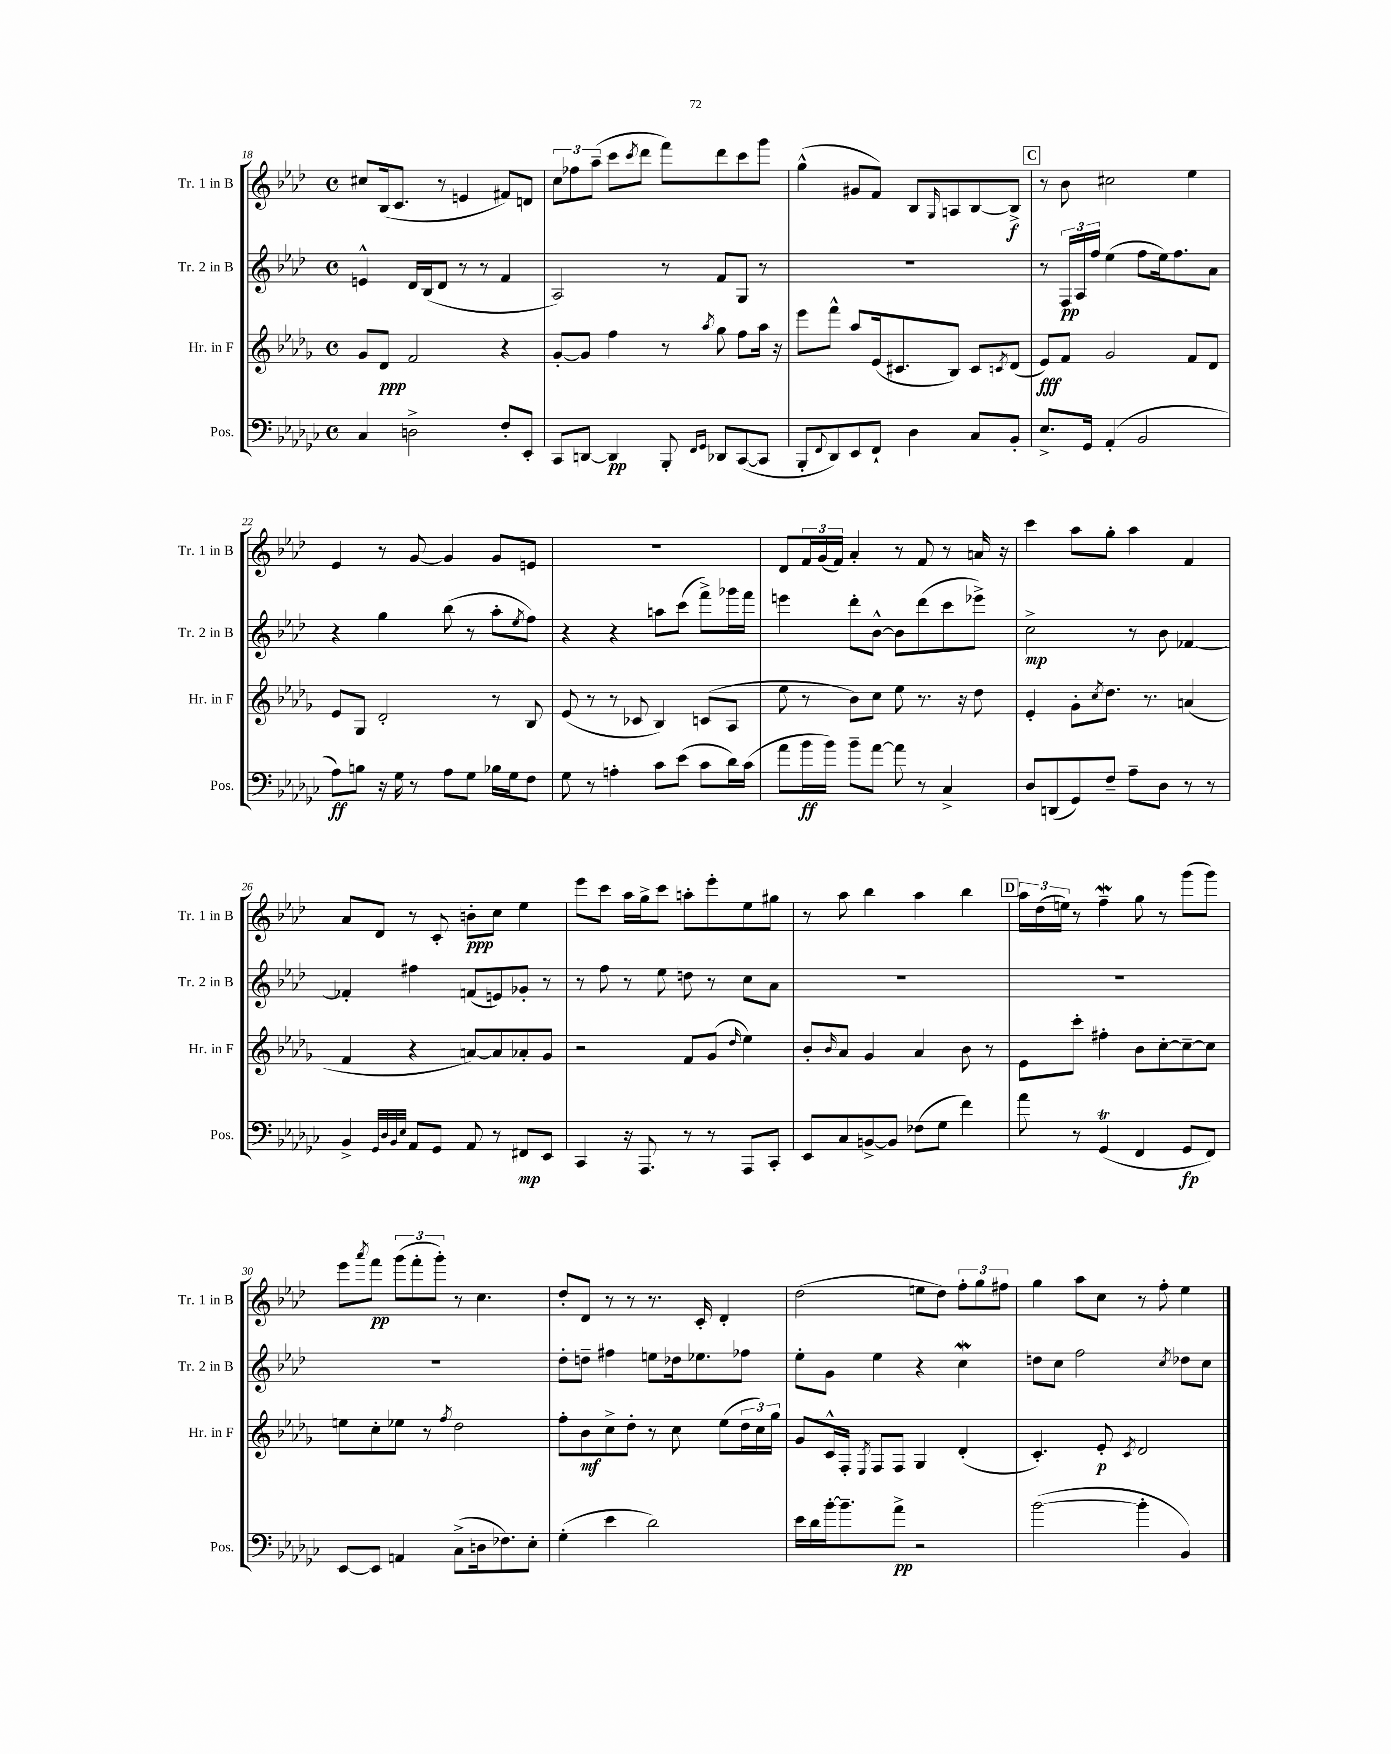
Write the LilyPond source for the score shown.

<<
\new StaffGroup <<
\new Staff = "s0" \with { instrumentName = "Tr. 1 in B" shortInstrumentName = "Tr. 1 in B" } {
    \clef treble \key aes \major \defaultTimeSignature \time 4/4
    cis''8 bes16( c'8. r8 e'4 fis'8) d'8 |
    \tuplet 3/2 { c''8 fes''8 aes''8--( } c'''8 \acciaccatura { c'''8 } des'''8 f'''8) des'''8 c'''8 g'''8 |
    g''4-^( gis'8 f'8) bes8 \grace { g16 } a8 bes8~ bes8->\f |
    \mark \markup { \box "C" } r8 bes'8 cis''2 ees''4 |
    ees'4 r8 g'8~ g'4 g'8 e'8 |
    R1 |
    des'8 \tuplet 3/2 { f'16 g'16( f'16) } aes'4-. r8 f'8 r8 a'16 r16 |
    c'''4 aes''8 g''8-. aes''4 f'4 |
    aes'8 des'8 r8 c'8-. b'8-.\ppp c''8 ees''4 |
    ees'''8 c'''8 aes''16 g''16-> c'''8 a''8-. ees'''8-. ees''8 gis''8 |
    r8 aes''8 bes''4 aes''4 bes''4 |
    \mark \markup { \box "D" } \tuplet 3/2 { aes''16 des''16( e''16) } r8 f''4--\mordent g''8 r8 g'''8( g'''8) |
    ees'''8 \acciaccatura { aes'''8 } f'''8\pp \tuplet 3/2 { g'''8( f'''8-. g'''8-.) } r8 c''4. |
    des''8-. des'8 r8 r8 r8. c'16-. des'4-. |
    des''2( e''8 des''8) \tuplet 3/2 { f''8-. g''8 fis''8 } |
    g''4 aes''8 c''8 r8 f''8-. ees''4 \bar "|." |
}
\new Staff = "s1" \with { instrumentName = "Tr. 2 in B" shortInstrumentName = "Tr. 2 in B" } {
    \clef treble \key aes \major \defaultTimeSignature \time 4/4
    e'4-^ des'16 bes16( des'8 r8 r8 f'4 |
    aes2) r8 f'8 g8 r8 |
    R1 |
    \mark \markup { \box "C" } r8 \tuplet 3/2 { f16\pp aes16 f''16 } ees''4( f''8 ees''16) f''8. aes'8 |
    r4 g''4 bes''8( r8 aes''8-. \acciaccatura { ees''8 } f''8) |
    r4 r4 a''8 c'''8( f'''8->) ges'''16 f'''16 |
    e'''4 des'''8-. bes'8~-^ bes'8 des'''8( c'''8 ees'''8->) |
    c''2->\mp r8 bes'8 fes'4~ |
    fes'4-. fis''4 f'8( e'8) ges'8-. r8 |
    r8 f''8 r8 ees''8 d''8 r8 c''8 aes'8 |
    R1 |
    \mark \markup { \box "D" } R1 |
    R1 |
    des''8-. d''8-- fis''4 e''8 des''16 ees''8. fes''8 |
    ees''8-. g'8 ees''4 r4 c''4\mordent |
    d''8 c''8 f''2 \acciaccatura { c''8 } des''8 c''8 \bar "|." |
}
\new Staff = "s2" \with { instrumentName = "Hr. in F" shortInstrumentName = "Hr. in F" } {
    \clef treble \key des \major \defaultTimeSignature \time 4/4
    ges'8 des'8\ppp f'2 r4 |
    ges'8~-. ges'8 f''4 r8 \acciaccatura { aes''8 } ges''8 f''8 aes''16 r16 |
    ees'''8 f'''8-^ aes''8 ees'16( cis'8. bes8) cis'8 \acciaccatura { c'8 } des'8( |
    \mark \markup { \box "C" } ees'8\fff) f'8 ges'2 f'8 des'8 |
    ees'8 ges8 des'2-. r8 bes8 |
    ees'8( r8 r8 ces'8 bes4) c'8( aes8 |
    ees''8 r8 bes'8) c''8 ees''8 r8. r16 des''8 |
    ees'4-. ges'8-. \acciaccatura { c''8 } des''8. r8. a'4( |
    f'4 r4 a'8~) a'8 aes'8-. ges'8 |
    r2 f'8 ges'8( \grace { des''16 } ees''4) |
    bes'8-. \grace { bes'16 } aes'8 ges'4 aes'4 bes'8 r8 |
    \mark \markup { \box "D" } ees'8 c'''8-. fis''4-. bes'8 c''8~-. c''8~-- c''8 |
    e''8 c''8-. ees''8 r8 \acciaccatura { f''8 } des''2 |
    f''8-. bes'8\mf c''8-> des''8-. r8 c''8 ees''8( \tuplet 3/2 { des''16 c''16) ges''16 } |
    ges'8 c'16-^ f16-. \acciaccatura { ees8 } f8 f8 ges4 des'4-.( |
    c'4.-.) ees'8-.\p \acciaccatura { c'8 } des'2 \bar "|." |
}
\new Staff = "s3" \with { instrumentName = "Pos." shortInstrumentName = "Pos." } {
    \clef bass \key ges \major \defaultTimeSignature \time 4/4
    ces4 d2-> f8-. ees,8-. |
    ces,8 d,8~ d,4\pp bes,,8-. \grace { f,16 ges,16 } des,8 ces,8~( ces,8 |
    bes,,8-. \appoggiatura { f,8 } des,8) ees,8 f,8-! des4 ces8 bes,8-. |
    \mark \markup { \box "C" } ees8.-> ges,16 aes,4-.( bes,2 |
    aes8\ff) b8 r16 ges16 r8 aes8 ges8 bes16 ges16 f8 |
    ges8 r8 a4-. ces'8 ees'8( ces'8 des'16) ces'16( |
    aes'8 bes'16\ff bes'16) bes'8-- aes'8~ aes'8 r8 ces4-> |
    des8 d,8( ges,8) f8-- aes8-- des8 r8 r8 |
    bes,4-> \grace { ges,32 des32 bes,32 ees32 } aes,8 ges,8 aes,8 r8 fis,8\mp ees,8 |
    ces,4 r16 aes,,8. r8 r8 aes,,8 ces,8-. |
    ees,8 ces8 b,8~-> b,8 fes8( ges8 f'4) |
    \mark \markup { \box "D" } aes'8 r8 ges,4\trill( f,4 ges,8\fp f,8) |
    ees,8~ ees,8 a,4 ces8->( d16 fes8.) ees8-. |
    ges4-.( ees'4 des'2) |
    ees'16 des'16 bes'16~-. bes'8.-- aes'8->\pp r2 |
    bes'2~( bes'4-. bes,4) \bar "|." |
}
>>
>>
\layout { \context { \Score currentBarNumber = #18 } }
